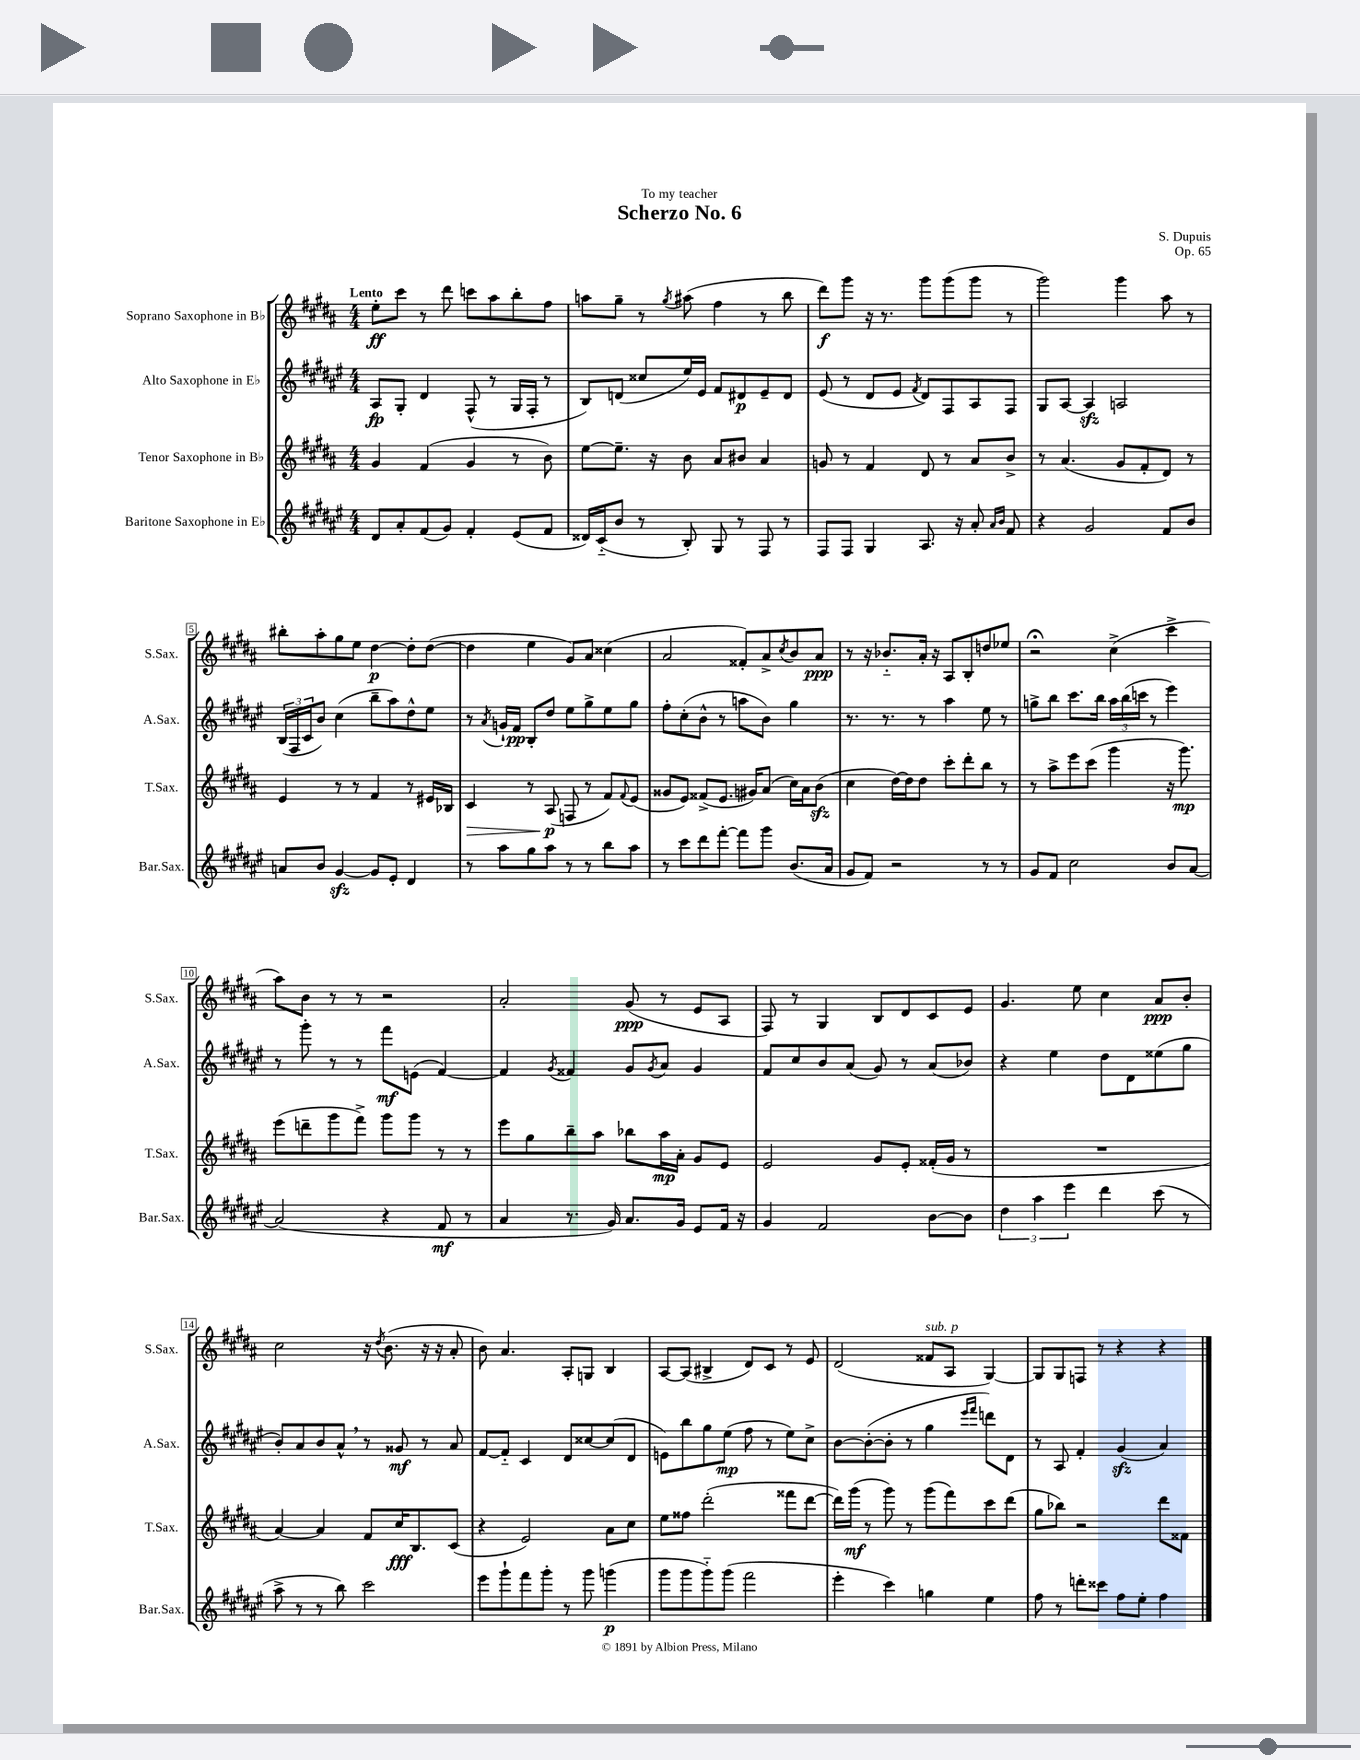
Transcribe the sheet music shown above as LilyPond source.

\header { title = "Scherzo No. 6" composer = "S. Dupuis" dedication = "To my teacher" opus = "Op. 65" }
<<
\new StaffGroup <<
\new Staff = "s0" \with { instrumentName = "Soprano Saxophone in Bb" shortInstrumentName = "S.Sax." } {
    \clef treble \key b \major \numericTimeSignature \time 4/4 \tempo "Lento"
    e''8-.\ff cis'''8 r8 dis'''8 c'''8 ais''8 b''8-. fis''8 |
    a''8 gis''8-- r8 \acciaccatura { gis''8 } ais''8( fis''4 r8 b''8 |
    dis'''8\f) gis'''8 r16 r8. gis'''8 gis'''8( gis'''8 r8 |
    gis'''2) gis'''4 ais''8 r8 |
    bis''8-. ais''8-. gis''8 e''8 dis''4~\p dis''8-. dis''8~( |
    dis''4 e''4 gis'8) ais'8 cisis''4( |
    ais'2 fisis'8-.) ais'8-> \acciaccatura { cis''8 } b'8 ais'8\ppp |
    r8 r16 bes'8.-_ ais'16-. r16 ais8 b8-. d''8 ees''8 |
    r2\fermata cis''4->( cis'''4-> |
    ais''8) b'8 r8 r8 r2 |
    ais'2-. gis'8\ppp( r8 e'8 ais8 |
    fis8) r8 gis4 b8 dis'8 cis'8 e'8 |
    gis'4. e''8 cis''4 ais'8\ppp b'8-. |
    cis''2 r16 \acciaccatura { dis''8 } b'8.( r16 r16 ais'8-. |
    b'8) ais'4. ais8-. g8 b4 |
    ais8~ ais8( bis4-> dis'8) cis'8 r8 e'8 |
    dis'2( fisis'8^\markup { \italic "sub. p" } ais8 gis4~) |
    gis8 gis8 f8 r8 r4 r4 \bar "|." |
}
\new Staff = "s1" \with { instrumentName = "Alto Saxophone in Eb" shortInstrumentName = "A.Sax." } {
    \clef treble \key fis \major \numericTimeSignature \time 4/4
    ais8\fp gis8-. dis'4 fis8-^( r8 gis16 fis16-. r8 |
    b8) d'8( cisis''8 eis''16) eis'16 fis'8 dis'8\p eis'8-- dis'8 |
    eis'8( r8 dis'8 eis'8 \acciaccatura { fis'8 } dis'8) fis8 ais8 fis8 |
    gis8 ais8~ ais4\sfz a2 |
    \tuplet 3/2 { b16( fis16 cis'16 } b'8) cis''4( b''8-- ais''8) dis''8-^ eis''8 |
    r8 \acciaccatura { ais'8 } g'16-! fis'16\pp b8-. dis''8 eis''8 gis''8-> eis''8 gis''8 |
    fis''8-. cis''8-.( b'8-^ r8 a''8 b'8) gis''4 |
    r8. r8. r8 ais''4 eis''8 r8 |
    g''8-> b''8 cis'''8. b''16 \tuplet 3/2 { ais''16 b''16( c'''16 } r8 eis'''4) |
    r8 gis'''8-. r8 r8 fis'''8\mf e'8( fis'4~) |
    fis'4 \acciaccatura { gis'8 } fisis'4 gis'8 \acciaccatura { gis'8 } ais'8 gis'4 |
    fis'8 cis''8 b'8 ais'8( gis'8) r8 ais'8( bes'8) |
    r4 eis''4 dis''8 dis'8 eisis''8( gis''8 |
    b'8-.) ais'8 b'8 ais'8-^ \breathe r8 gisis'8\mf r8 ais'8 |
    fis'8~ fis'8-_ cis'4 dis'8 cisis''8~ cisis''8( dis'8 |
    e'8) b''8 gis''8 eis''8\mp( fis''8 r8 eis''8) cis''8-> |
    b'8~ b'8~-.( b'8-. r8 gis''4 \grace { eis'''16 fis'''16 } d'''8) dis'8 |
    r8 ais8 fis'4-. gis'4\sfz( ais'4) \bar "|." |
}
\new Staff = "s2" \with { instrumentName = "Tenor Saxophone in Bb" shortInstrumentName = "T.Sax." } {
    \clef treble \key b \major \numericTimeSignature \time 4/4
    gis'4 fis'4( gis'4 r8 b'8) |
    e''8~ e''8.-- r16 b'8 ais'8 bis'8 ais'4 |
    g'8 r8 fis'4 dis'8 r8 ais'8 b'8-> |
    r8 ais'4.( gis'8 fis'8-. dis'8) r8 |
    e'4 r8 r8 fis'4 r8 eis'16 bes16 |
    cis'4\> r8 ais8\p\!( f8 r8 fis'8) \appoggiatura { fis'8 } e'8( |
    gisis'8 e'8) fisis'8->( e'8. gis'16) ais'8( cis''16) ais'16 b'8\sfz( |
    cis''4 dis''16~) dis''16 dis''8 cis'''8-. dis'''8-. b''8 r8 |
    r8 ais''8-> e'''8 cis'''8( gis'''4 r16 gis'''8.\mp) |
    e'''8( d'''8-- gis'''8 fis'''8->) gis'''8 gis'''8 r8 r8 |
    e'''8 gis''8 b''8-- ais''8 bes''8 ais''16\mp ais'16-. gis'8 e'8 |
    e'2 gis'8 e'8-. fisis'16-.( gis'16 r8 |
    R1 |
    ais'4~) ais'4 fis'8 cis''16\fff b8. cis'8( |
    r4 e'2) ais'8 cis''8 |
    e''8 fisis''8 dis'''2-.( fisis'''8 dis'''8~ |
    dis'''16) gis'''16\mf( r8 gis'''8) r8 gis'''8( fis'''8) cis'''8 dis'''8( |
    gis''8 bes''8) r2 dis'''8 fisis'8 \bar "|." |
}
\new Staff = "s3" \with { instrumentName = "Baritone Saxophone in Eb" shortInstrumentName = "Bar.Sax." } {
    \clef treble \key fis \major \numericTimeSignature \time 4/4
    dis'8 ais'8-. fis'8( gis'8) fis'4-. eis'8( fis'8 |
    disis'16) cis'16-_( b'8 r8 b8-.) gis8 r8 fis8 r8 |
    fis8 fis8 gis4 ais8. r16 ais'8-. \grace { ais'16 b'16 } fis'8 |
    r4 gis'2 fis'8 b'8 |
    a'8 b'8 gis'4~\sfz gis'8 eis'8-. dis'4 |
    r8 ais''8 gis''8 ais''8 r8 r8 b''8 ais''8 |
    r8 cis'''8 dis'''8 fis'''8~-. fis'''8 gis'''8 b'8.( ais'16 |
    gis'8 fis'8) r2 r8 r8 |
    gis'8 fis'8 cis''2 b'8 ais'8~ |
    ais'2( r4 fis'8\mf r8 |
    ais'4 r8. gis'16) ais'8. gis'16 eis'8 fis'16 r16 |
    gis'4 fis'2 b'8~ b'8 |
    \tuplet 3/2 { dis''4 ais''4 eis'''4 } dis'''4 cis'''8( r8 |
    ais''8-> r8 r8 b''8) cis'''2 |
    eis'''8 gis'''8-! fis'''8 gis'''8-. r8 gis'''8 g'''4\p( |
    gis'''8 gis'''8 gis'''8-_) gis'''8( fis'''2 |
    eis'''4-. cis'''4) g''4 eis''4 |
    fis''8 r8 d'''8-. cisis'''8 fis''8 eis''8-. fis''4 \bar "|." |
}
>>
>>
\layout { \context { \Score \override BarNumber.stencil = #(make-stencil-boxer 0.1 0.3 ly:text-interface::print) } }
